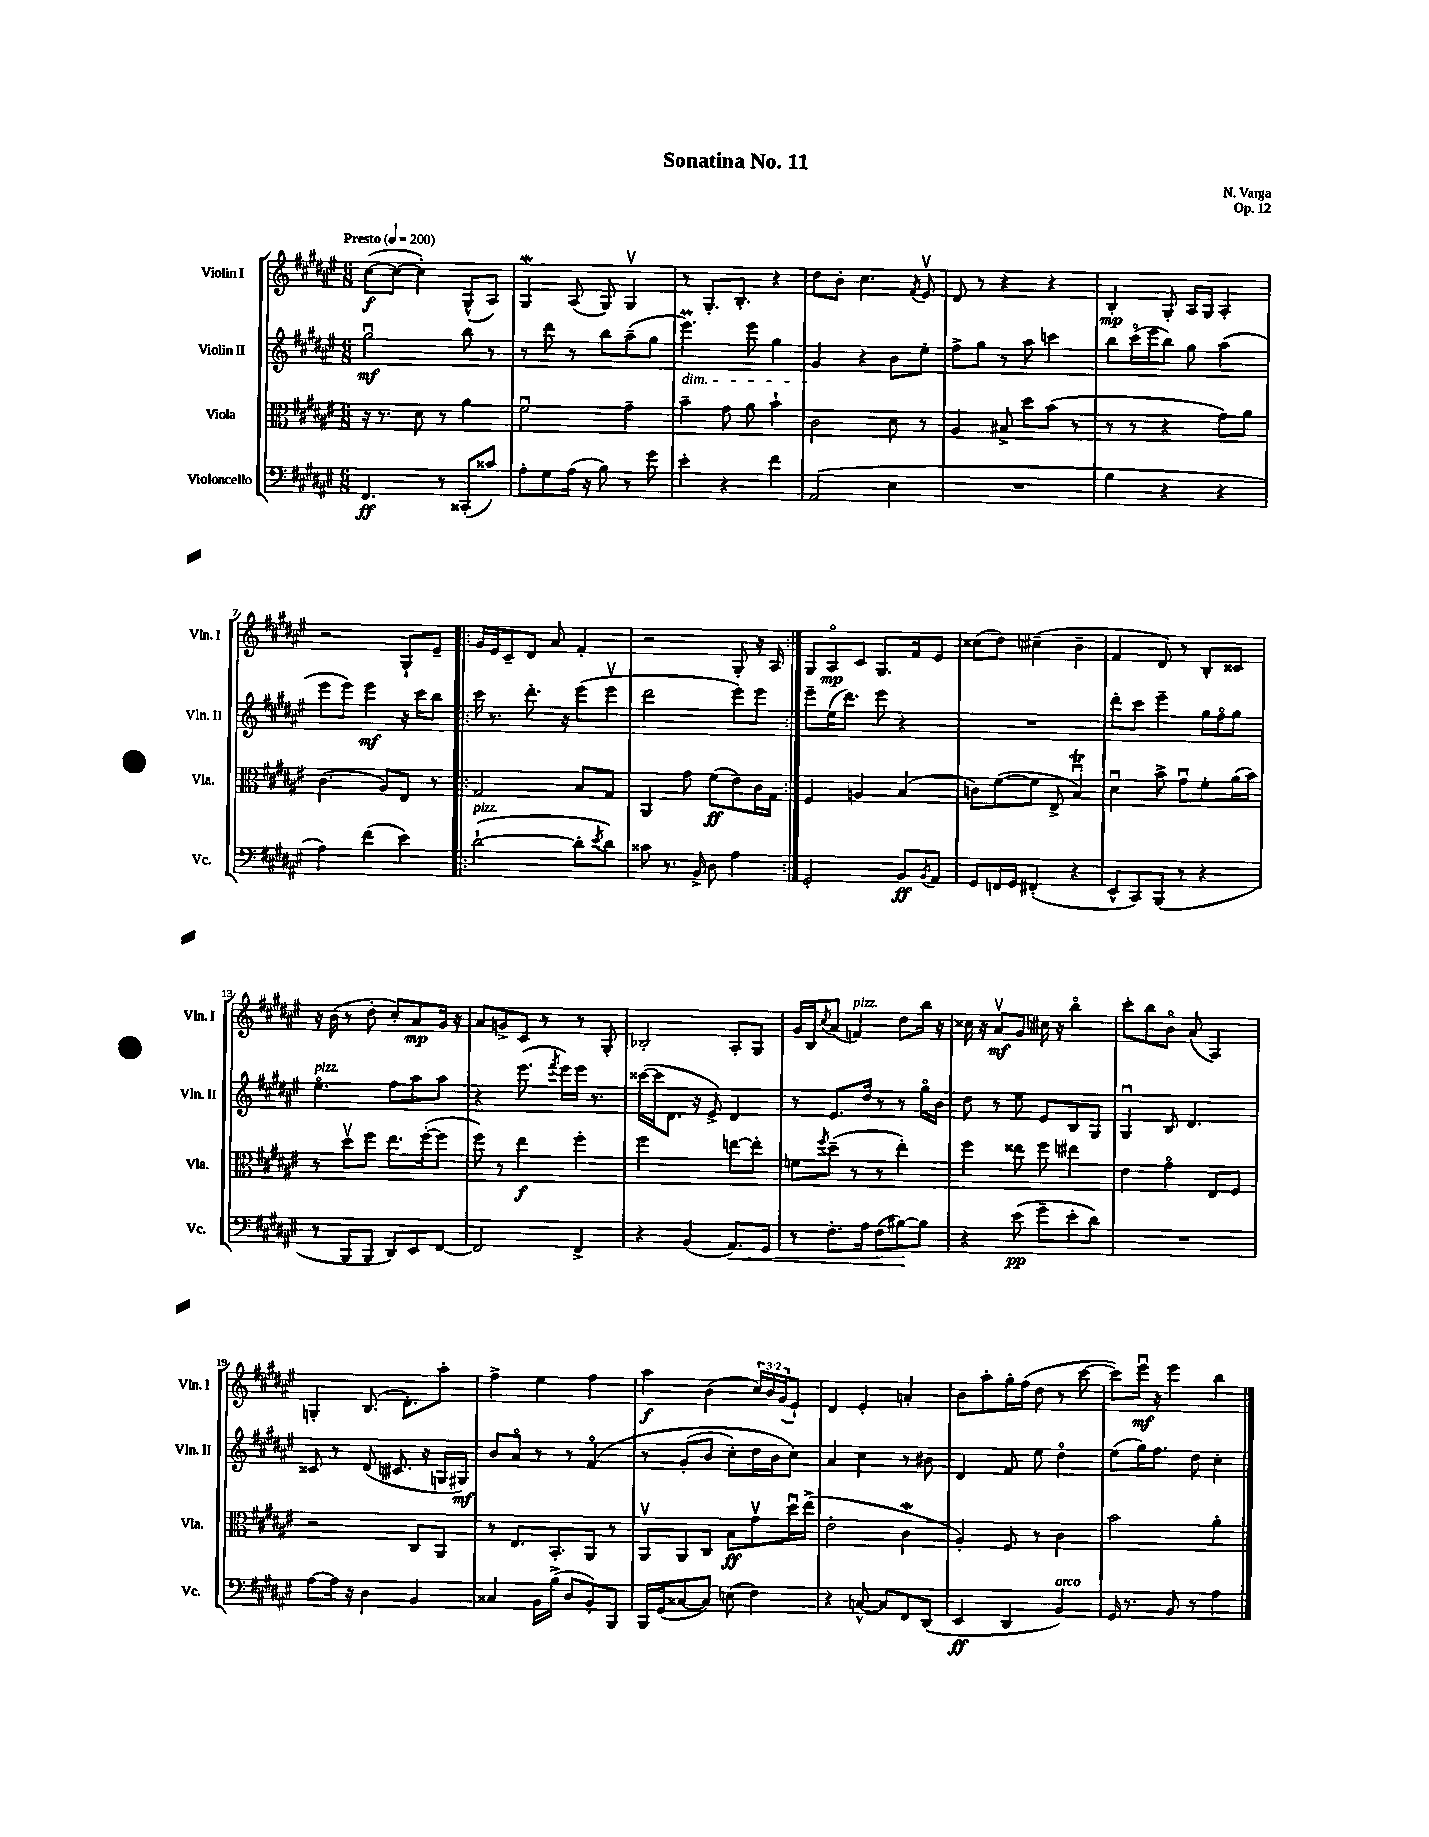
\header { title = "Sonatina No. 11" composer = "N. Varga" opus = "Op. 12" }
<<
\new StaffGroup <<
\new Staff = "s0" \with { instrumentName = "Violin I" shortInstrumentName = "Vln. I" } {
    \clef treble \key fis \major \numericTimeSignature \time 6/8 \override Staff.TupletNumber.text = #tuplet-number::calc-fraction-text \tempo "Presto" 4 = 200
    cis''8~\f( cis''8~ cis''4-.) gis8-^( ais8) |
    gis4\mordent ais8( gis8) gis4\upbow |
    r8 gis8.-. b8.-. r4 |
    dis''8 b'8-. cis''4. \acciaccatura { fis'8 } eis'8\upbow |
    dis'8 r8 r4 r4 |
    b4-.\mp gis8-. ais16 gis16 ais4-. |
    r2 gis8-! eis'8-- |
    \repeat volta 2 { gis'16 eis'16 cis'8-- dis'8 ais'8 fis'4-. |
    r2 gis8-. r16 ais16 | }
    gis8 ais8\flageolet\mp cis'8 gis8. fis'16 eis'8 |
    cisis''8( dis''8) cis''4--( b'4-- |
    fis'4 dis'8) r8 b8-. cisis'8 |
    r16 b'16( r8 dis''8-. cis''8-.) ais'8\mp gis'16 r16 |
    ais'8 g'8-> cis'8 r8 r8 gis8-. |
    bes2-. ais8-. gis8 |
    gis'16 b16 \acciaccatura { cis''8 } ais'8( f'4^\markup { \italic "pizz." }) dis''8 b''16 r16 |
    cisis''16 r16 ais'8\upbow\mf gis'8 cis''16 r16 b''4\flageolet |
    cis'''8-. b''8 b'8\flageolet ais'8( ais4) |
    g4-. b8.( dis'8.-.) ais''8-. |
    fis''4-> eis''4 fis''4 |
    ais''4\f b'4( \tuplet 3/2 { cis''16) b'16 gis'16( } eis'8-!) |
    dis'4 eis'4-. a'4-. |
    b'8 ais''8-. gis''16-. fis''16( dis''8 r8 cis'''8~ |
    cis'''8) eis'''16\downbow\mf r16 eis'''4 b''4 \bar "|." |
}
\new Staff = "s1" \with { instrumentName = "Violin II" shortInstrumentName = "Vln. II" } {
    \clef treble \key fis \major \numericTimeSignature \time 6/8
    gis''2\downbow\mf b''8 r8 |
    r8 dis'''8 r8 b''8 ais''8--( gis''8 |
    eis'''4.\prall\dim) eis'''8 gis''4 |
    gis'4\! r4 b'8 eis''8-. |
    fis''8-> gis''8 r8 ais''8 c'''4 |
    b''8 cis'''16\flageolet( eis'''16 b''8) gis''8 ais''4( |
    eis'''8 eis'''8) eis'''4\mf r16 cis'''16 b''8 |
    \repeat volta 2 { cis'''16 r8. dis'''8.-. r16 eis'''8( eis'''8\upbow |
    dis'''2 eis'''8) eis'''8 | }
    eis'''8-- eis''16( dis'''8.) eis'''8 r4 |
    R2. |
    dis'''8-. cis'''8 eis'''4-- gis''16 fis''16\flageolet gis''8 |
    eis''4.\flageolet^\markup { \italic "pizz." } fis''8 ais''8 ais''8 |
    r4 eis'''8.( \acciaccatura { fis'''8 } eis'''16) eis'''16 r8. |
    cisis'''16~( cisis'''16 dis'8. r16 eis'8->) dis'4 |
    r8 eis'8. dis''16 r8 r8 gis''16\flageolet b'16 |
    dis''8 r8 eis''8 eis'8 b8 gis8 |
    gis4\downbow b8 dis'4. |
    cisis'8 r8 dis'8( cis'8. r16 g16 gis16\mf) |
    b'8 ais'8\flageolet r8 r8 fis'4\flageolet\( |
    r8 gis'8-.( b'8 cis''8-.) dis''16 b'16 cis''8\) |
    ais'4 cis''4 r8 bis'8 |
    dis'4 fis'8 eis''8 dis''4\flageolet |
    eis''8( gis''16) fis''8. dis''8 cis''4-. \bar "|." |
}
\new Staff = "s2" \with { instrumentName = "Viola" shortInstrumentName = "Vla." } {
    \clef alto \key fis \major \numericTimeSignature \time 6/8
    r16 r8. dis'8 r8 ais'4 |
    fis'2\downbow gis'4-- |
    b'4-- gis'8 ais'8 b'4-! |
    cis'2 dis'8 r8 |
    ais4 bis8-> dis''8 b'8( r8 |
    r8 r8 r4 gis'8) ais'8 |
    cis'4.( ais8) eis8 r8 |
    \repeat volta 2 { gis2 b8 gis8 |
    ais,4 gis'8 fis'8\ff( eis'8) cis'16 gis16 | }
    fis4 a4 b4( |
    c'8) fis'8~( fis'8 eis8-> b4\downbow\trill) |
    dis'4\downbow b'8-> gis'8\downbow fis'8-. ais'16( b'16) |
    r8 dis''8\upbow fis''8 eis''8. fis''16~-.( fis''8 |
    fis''8) r8 eis''4\f fis''4-. |
    fis''2 e''8~ e''8-. |
    f'8 \acciaccatura { fis''8 } dis''8--( r8 r8 eis''4-.) |
    fis''4 eisis''8 fis''8 eis''4 |
    eis'4 gis'4\flageolet eis8 fis8 |
    r2 cis8 ais,8 |
    r8 eis8. b,8.-. ais,8 r8 |
    ais,8\upbow ais,8 cis8 b8\ff gis'8\upbow dis''16\downbow eis''16->( |
    eis'2-. cis'4\mordent |
    ais4-.) fis8 r8 cis'4 |
    b'2 ais'4-. \bar "|." |
}
\new Staff = "s3" \with { instrumentName = "Violoncello" shortInstrumentName = "Vc." } {
    \clef bass \key fis \major \numericTimeSignature \time 6/8
    fis,4.\ff r8 cisis,8-.( cisis'8) |
    ais8-. gis8 ais16( r16 b8) r8 gis'8 |
    eis'4-. r4 fis'4 |
    ais,2( eis4 |
    R2. |
    b4 r4 r4 |
    ais4) fis'4( eis'4) |
    \repeat volta 2 { dis'2~-!^\markup { \italic "pizz." }( dis'8-. \acciaccatura { eis'8 } dis'8) |
    cisis'8 r8. b,16-> dis8 ais4 | }
    gis,2-. b,8\ff \acciaccatura { b,8 } ais,8 |
    gis,8 f,16 gis,16 fis,4-.( r4 |
    eis,8-^ cis,8) b,,8( r8 r4 |
    r8 b,,8 b,,8 dis,8) eis,8 fis,8~ |
    fis,2 fis,4-> |
    r4 b,4( ais,8.\<) gis,16 |
    r8 fis8.-. ais16 fis8( bis8~\!) bis8 |
    r4 eis'8\pp( gis'8-- eis'8-. dis'8) |
    R2. |
    ais8~ ais16 r16 dis4 b,4 |
    cisis4 b,16 b16->( dis8 b,8-.) b,,8 |
    b,,16 gis,16( cisis8~ cisis8) e8( fis4) |
    r4 c8~-^ c8 fis,8 dis,8( |
    eis,4\ff dis,4 b,4^\markup { \italic "arco" }) |
    gis,16 r8. b,8 r8 ais4 \bar "|." |
}
>>
>>
